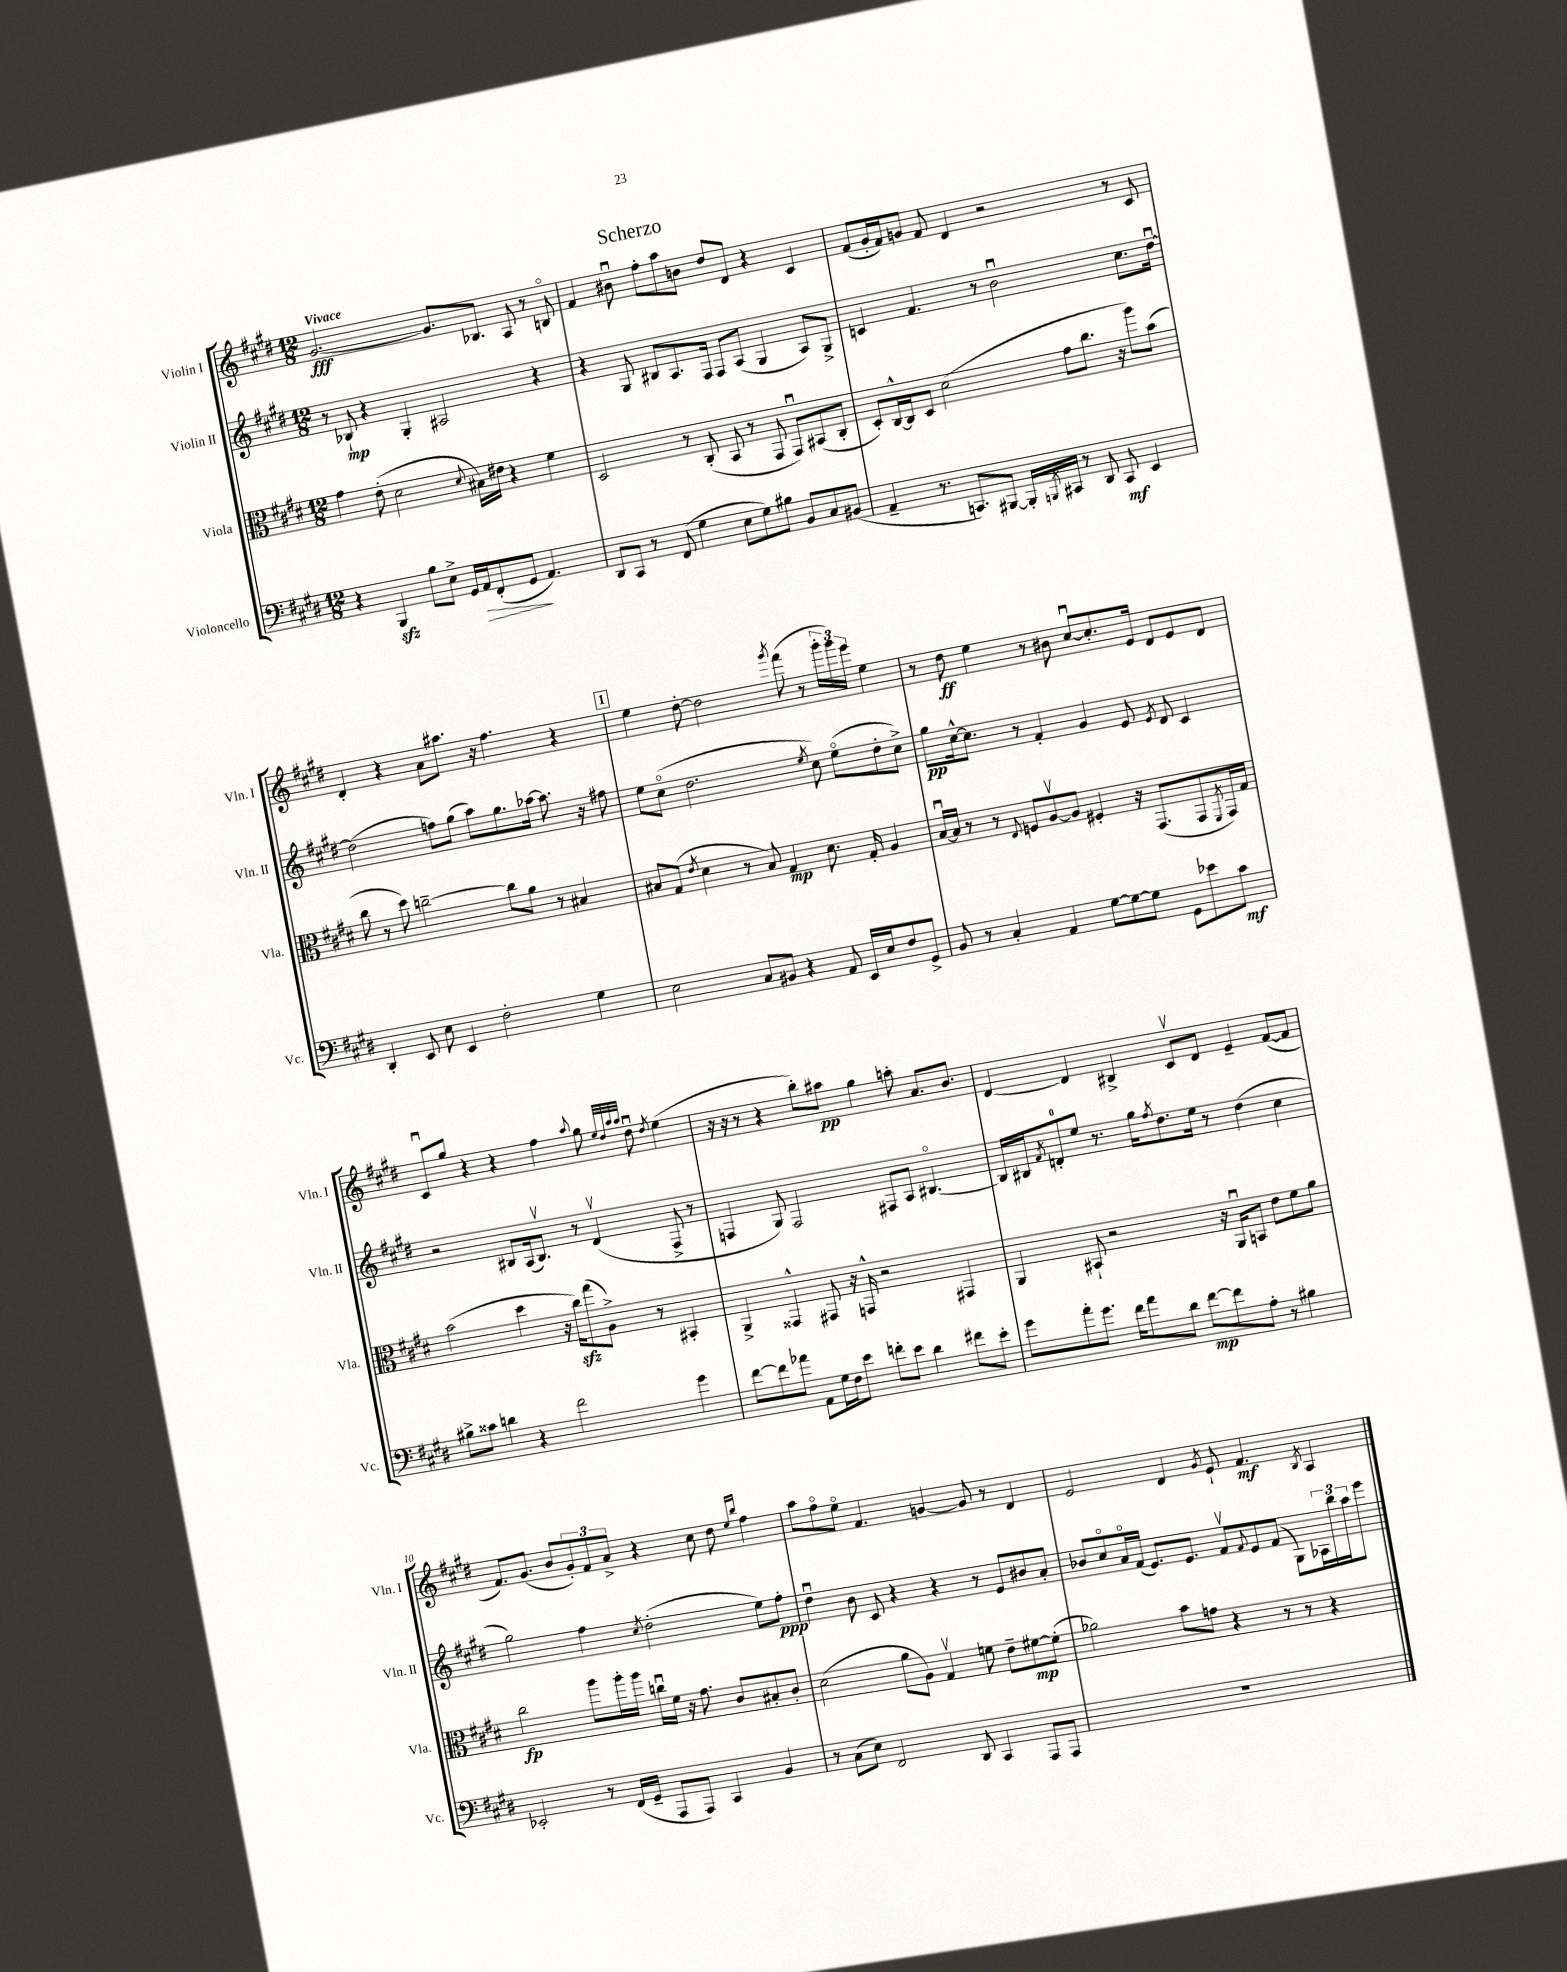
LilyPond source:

\header { title = "Scherzo" }
<<
\new StaffGroup <<
\new Staff = "s0" \with { instrumentName = "Violin I" shortInstrumentName = "Vln. I" } {
    \clef treble \key e \major \numericTimeSignature \time 12/8 \tempo "Vivace"
    gis'2.~\fff gis'8. bes8. a8 r8 b8\flageolet |
    fis'4 bis'8\downbow fis''8-. a''8 b'8 dis''8 dis'8 r4 cis'4 |
    fis'8( gis'16-. fis'16) g'8 fis'8 dis'4 r2 r8 cis'8 |
    dis'4-. r4 a'8 ais''8. r16 fis''4. r4 |
    \mark \markup { \box "1" } e''4 dis''8~-. dis''2 \acciaccatura { gis'''8 } fis'''8( r8 \tuplet 3/2 { gis'''16-. gis'''16) e'''16 } e''4 |
    r8 dis''8\ff e''4 r8 bis'8 cis''8~\downbow cis''8.-. e'16 dis'8 e'8 dis'8 |
    cis'8\downbow gis''8 r4 r4 fis''4 \appoggiatura { a''8 } gis''8 \grace { e''32 dis''32 a''32 a''32 } dis''8\downbow \acciaccatura { dis''8 } e''4( |
    r16 r16 r8 r4 b''8-.) ais''8\pp gis''4 a''8-. a'8. b'8. |
    dis'4~ dis'4 bis4-> cis'8\upbow dis'8 e'4-- fis'8~( fis'8 |
    fis'8.) gis'8.( b'8 \tuplet 3/2 { gis'8-.) fis'8 a'8-> } r4 cis''8 dis''8 \grace { e''16 b''16 } fis''4 |
    a''8 fis''8\flageolet e''8\flageolet fis'4. g'4~ g'8 r8 dis'4 |
    e'2 dis'4 \acciaccatura { gis'8 } e'8-! fis'4.\mf \acciaccatura { b8 } a4 \bar "|." |
}
\new Staff = "s1" \with { instrumentName = "Violin II" shortInstrumentName = "Vln. II" } {
    \clef treble \key e \major \numericTimeSignature \time 12/8
    r8 bes8-!\mp r4 gis4-. ais2 r4 |
    r4 gis8 bis8 a8. fis16 fis8 a8( gis4 a8) gis8-> |
    c'4 fis'4. r8 b'2\downbow cis''8. dis''16~\downbow |
    dis''2( f''8) gis''8( a''8) gis''8. aes''16~ aes''8. r16 fis''8 |
    \mark \markup { \box "1" } e''8 cis''8\flageolet( dis''2. \acciaccatura { e''8 } cis''8) e''8\flageolet( dis''8-. cis''8->) |
    gis''8\pp cis''16~-^ cis''8. r8 fis'4-. gis'4 e'8 \acciaccatura { e'8 } dis'8 cis'4 |
    r2 bis8 a16( bis8.\upbow) r8 dis'4\upbow( fis8-> r8 |
    f4 gis8) f2 fis8 a8 bis4.~\flageolet |
    bis16 bis16 \acciaccatura { fis'8 } d'8-0-. e''8 r8. gis''16 \acciaccatura { fis''8 } dis''8. e''16 r8 dis''4( cis''4 |
    gis''2) fis''4 \acciaccatura { cis''8 } dis''2-.( e''8) fis''8-.\ppp |
    dis''4\downbow b'8 cis'8 r4 r4 r8 e'8 bis'8 a'8-. |
    bes'8 cis''8\flageolet a'16\flageolet fis'16( e'8.) e'8. fis'8\upbow \appoggiatura { fis'8 } e'8 fis'8( gis8) \tuplet 3/2 { aes16 b''16 a''16 } e'''8 \bar "|." |
}
\new Staff = "s2" \with { instrumentName = "Viola" shortInstrumentName = "Vla." } {
    \clef alto \key e \major \numericTimeSignature \time 12/8
    gis'4 e'8-.( dis'2 \appoggiatura { dis'8 } bis16) eis'16 r4 fis'4 |
    dis2 r8 cis8-.( b,8 r8 gis,8 gis,8\downbow) bis,8( cis8-. |
    dis8-.) cis16~-^ cis16 dis8 dis'2( gis'8 cis''8. r16 a''8) b'8( |
    cis''8 r8 dis''8) c''2~-- c''8 a'8 r8 bis4 |
    \mark \markup { \box "1" } bis8 gis8( \acciaccatura { e'8 } dis'4 r8 bis8) gis4\mp dis'8. gis16-. a4 |
    b16~\downbow b16 r8 r8 \appoggiatura { e8 } f8 a8~\upbow a8 fis4-. r16 gis,8.( gis,8 \acciaccatura { fis,8 } gis,16) gis16 |
    b'2( dis''4 r16 cis''16\sfz) gis''8( a8->) r8 bis,4-. |
    a,4-> gisis,4-^ gis,8 r16 g,16-^ r2 gis,4 |
    a,4 bis,8-! r2 r16 a,16\downbow b,8 e'8 fis'8 a'8 |
    cis''2\fp a''8 a''16-. a''16 c''16\downbow fis'16 r16 gis'8. cis'8 bis8-. cis'8-. |
    dis'2( a'8 a8) gis4\upbow f'8 e'8-- fis'8~\mp fis'8-.( |
    aes'2) b'8 g'8 r4 r8 r8 r4 \bar "|." |
}
\new Staff = "s3" \with { instrumentName = "Violoncello" shortInstrumentName = "Vc." } {
    \clef bass \key e \major \numericTimeSignature \time 12/8
    r4 b,,4\sfz b8 e8-> gis,16 a,16\> fis,8-.( gis,8\! a,4.) |
    dis,8 cis,8 r8 fis,8( gis4 e8 gis8) bis8 b,8 cis8 bis,8( |
    a,4-- r8. c,8.) bis,,8~ bis,,16-. \acciaccatura { b,,8 } cis,16 r8 dis,8 cis,8\mf e,4 |
    dis,4-. e,8 e8 e,4 fis2-. gis4 |
    \mark \markup { \box "1" } e2 cis8 bis,8 r4 a,8 e,16 e16 fis8 gis,8-> |
    b,8 r8 cis4-. a,4 gis8~ gis8~ gis8 gis,8 ees'8 cis'8\mf |
    bis8-> cisis'8 d'4 r4 fis'2 gis'4 |
    fis'8~ fis'8 aes'8 a,8 gis16 fis16 e'8 f'8-. e'8 dis'4 fis'8 e'8-. |
    gis'8 a'8-. gis'8. fis'16 a'8 dis'8 fis'8~\mp fis'8 a8-. r8 bis4 |
    ees,2-. r8 fis,16( gis,16-- a,,8 a,,8) cis,4 b,4 |
    r8 cis8( e8) fis,2 dis,8 cis,4 a,,8 a,,8 |
    R1. \bar "|." |
}
>>
>>
\layout { \context { \Score \override BarNumber.break-visibility = ##(#f #t #t) barNumberVisibility = #(every-nth-bar-number-visible 5) } }
